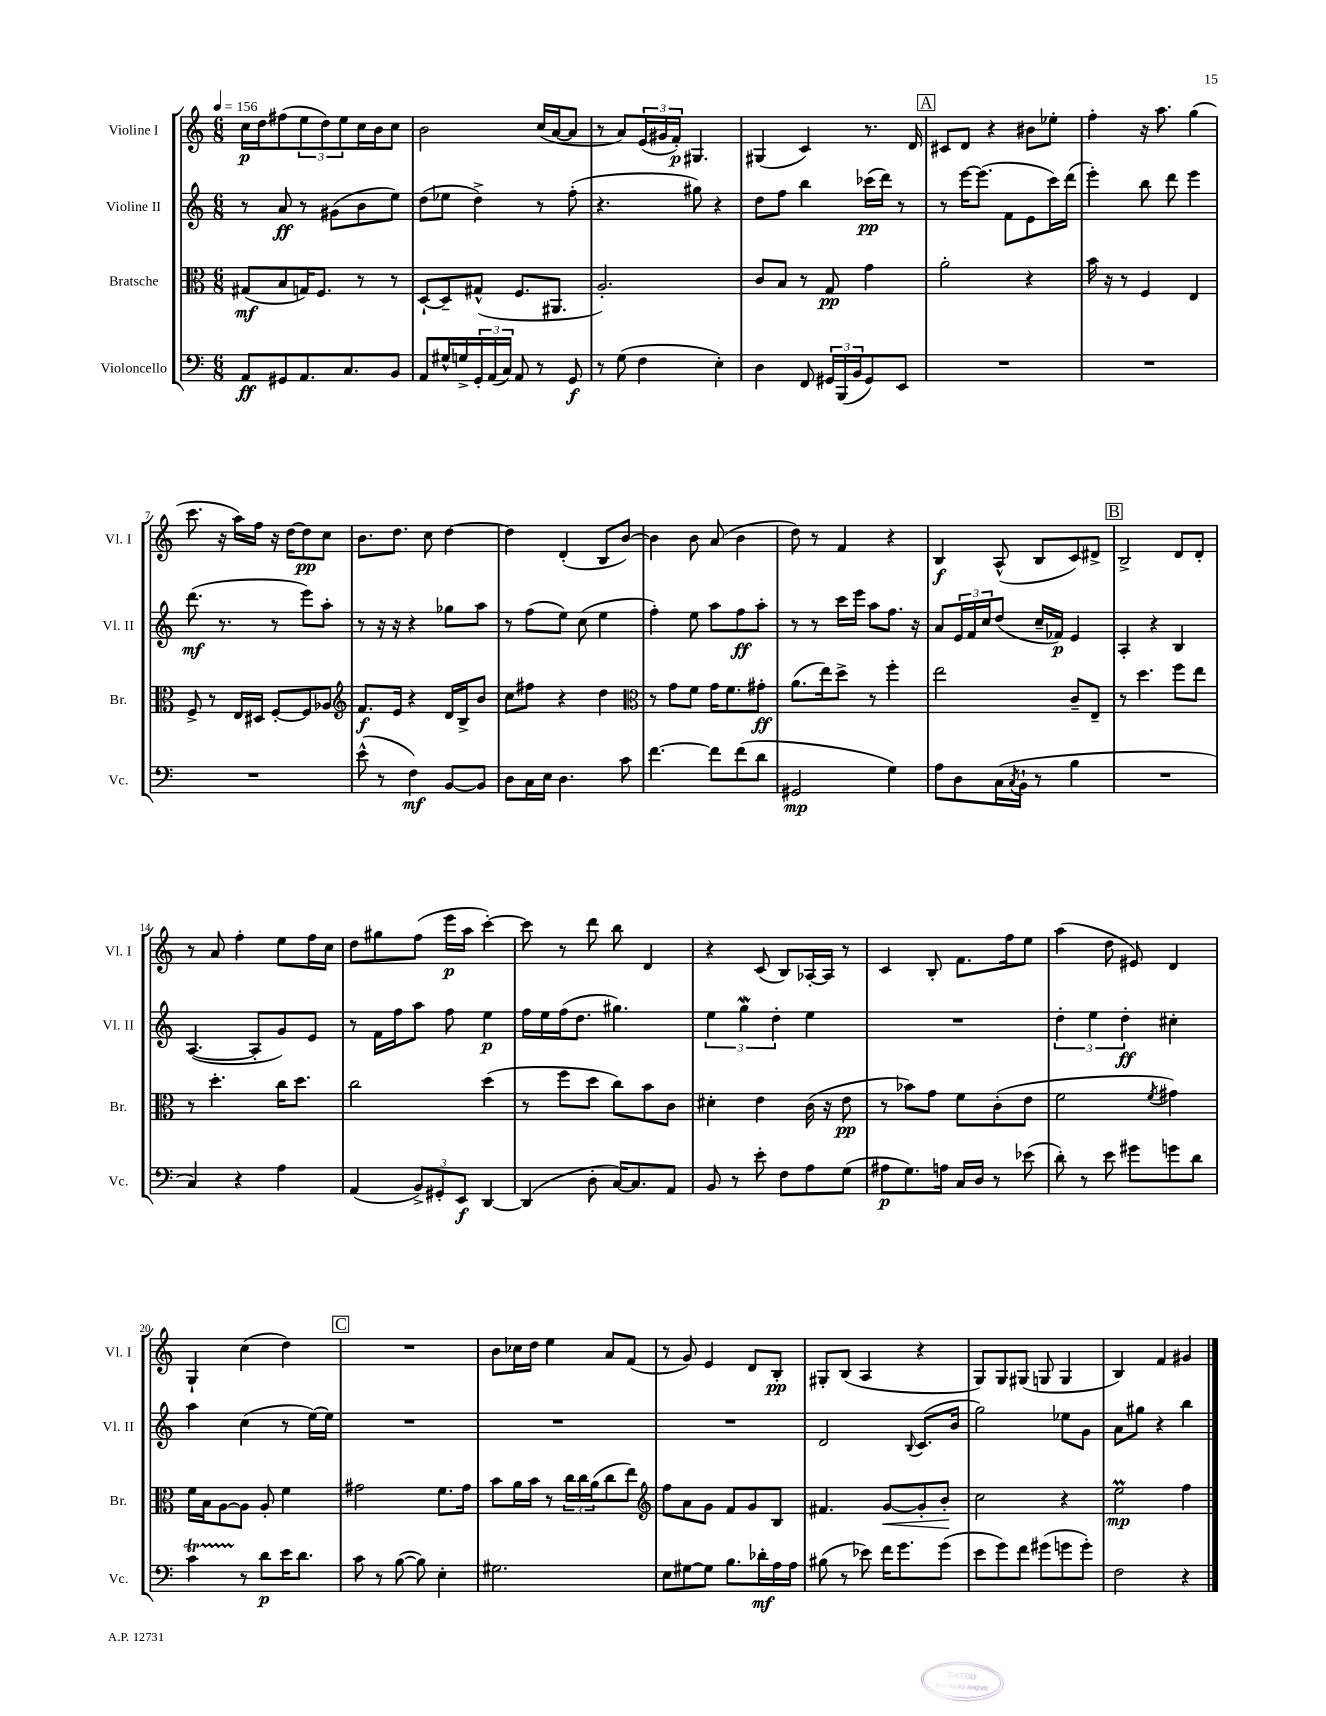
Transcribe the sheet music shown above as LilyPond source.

<<
\new StaffGroup <<
\new Staff = "s0" \with { instrumentName = "Violine I" shortInstrumentName = "Vl. I" } {
    \clef treble \key c \major \numericTimeSignature \time 6/8 \tempo 4 = 156
    c''16\p d''16 fis''8( \tuplet 3/2 { e''8 d''8) e''8 } c''16 b'16 c''8 |
    b'2 c''16( a'16~ a'8 |
    r8 a'8) \tuplet 3/2 { e'16( gis'16 f'16-.\p) } gis4. |
    gis4( c'4) r8. d'16 |
    \mark \markup { \box "A" } cis'8 d'8 r4 bis'8 ees''8-. |
    f''4-. r16 a''8. g''4( |
    c'''8. r16 a''16) f''16 r16 d''16~ d''8\pp c''8 |
    b'8. d''8. c''8 d''4~ |
    d''4 d'4-.( b8 b'8~) |
    b'4 b'8 a'8( b'4 |
    d''8) r8 f'4 r4 |
    b4\f a8-^( b8 c'8) dis'8-> |
    \mark \markup { \box "B" } b2-> d'8 d'8-. |
    r8 a'8 f''4-. e''8 f''16 c''16 |
    d''8 gis''8 f''8( e'''16\p a''16 c'''4~-.) |
    c'''8 r8 d'''8 b''8 d'4 |
    r4 c'8( b8) aes16~-. aes16 r8 |
    c'4 b8-. f'8. f''16 e''8 |
    a''4( d''8 eis'8) d'4 |
    g4-! c''4( d''4) |
    \mark \markup { \box "C" } R2. |
    b'8 ces''16 d''16 e''4 a'8 f'8( |
    r8 g'8) e'4 d'8 b8-.\pp |
    gis8-. b8( a4 r4 |
    g8) g8 gis8( g8 g4 |
    b4) f'4 gis'4 \bar "|." |
}
\new Staff = "s1" \with { instrumentName = "Violine II" shortInstrumentName = "Vl. II" } {
    \clef treble \key c \major \numericTimeSignature \time 6/8
    r8 a'8\ff r8 gis'8( b'8 e''8) |
    d''8( ees''8 d''4->) r8 f''8-.( |
    r4. gis''8) r4 |
    d''8 f''8 b''4 ces'''16\pp( d'''16) r8 |
    \mark \markup { \box "A" } r8 e'''16~ e'''8.( f'8 e'8 c'''16) d'''16( |
    e'''4-.) b''8 d'''8 e'''4 |
    d'''8.\mf( r8. r8 e'''8) a''8-. |
    r8 r16 r16 r4 ges''8 a''8 |
    r8 f''8( e''8) c''8( e''4 |
    f''4-.) e''8 a''8 f''8\ff a''8-. |
    r8 r8 c'''16 e'''16 a''8 f''8. r16 |
    a'8 \tuplet 3/2 { e'16 f'16 c''16 } d''8( c''16-- fes'16\p) e'4 |
    \mark \markup { \box "B" } a4-. r4 b4 |
    a4.~( a8-. g'8) e'8 |
    r8 f'16 f''16 a''8 f''8 e''4\p |
    f''16 e''16 f''16( d''8. gis''4.) |
    \tuplet 3/2 { e''4 g''4\mordent d''4-. } e''4 |
    R2. |
    \tuplet 3/2 { d''4-. e''4 d''4-.\ff } cis''4-. |
    a''4 c''4( r8 e''16~) e''16 |
    \mark \markup { \box "C" } R2. |
    R2. |
    R2. |
    d'2 \appoggiatura { b8 } c'8.( b'16 |
    g''2) ees''8 g'8 |
    a'8 gis''8 r4 b''4 \bar "|." |
}
\new Staff = "s2" \with { instrumentName = "Bratsche" shortInstrumentName = "Br." } {
    \clef alto \key c \major \numericTimeSignature \time 6/8
    gis8\mf( b8 g16) f8. r8 r8 |
    d8~-! d8-- gis8-^( f8. ais,8. |
    a2.-.) |
    c'8 b8 r8 g8\pp g'4 |
    \mark \markup { \box "A" } a'2-. r4 |
    b'16 r16 r8 f4 e4 |
    f8-> r8 e16 dis16 f8~-. f8 aes8 |
    \clef treble f'8.\f e'16 r4 d'16 b16-> b'8 |
    c''8 fis''8 r4 d''4 |
    \clef alto r8 g'8 f'8 g'16 f'8. gis'8-.\ff |
    a'8.( e''16) d''8-> r8 f''4-. |
    e''2 c'8-- e8-- |
    \mark \markup { \box "B" } r8 d''4. f''8 e''8 |
    r8 d''4.-. c''16 d''8. |
    c''2 d''4( |
    r8 f''8 d''8 c''8) b'8 c'8 |
    dis'4-. e'4 c'16( r16 e'8\pp |
    r8 bes'8) g'8 f'8 c'8-.( e'8 |
    f'2 \acciaccatura { f'8 } gis'4) |
    f'16 b16 a8~ a8 a8-. f'4 |
    \mark \markup { \box "C" } gis'2 f'8. gis'16 |
    b'8 a'16 b'16 r8 \tuplet 3/2 { c''16 c''16 a'16( } c''8 e''8) |
    \clef treble f''8 a'8 g'8 f'8 g'8 b8 |
    fis'4. g'8~\< g'8-. b'8-.\! |
    c''2 r4 |
    e''2\prall\mp f''4 \bar "|." |
}
\new Staff = "s3" \with { instrumentName = "Violoncello" shortInstrumentName = "Vc." } {
    \clef bass \key c \major \numericTimeSignature \time 6/8
    a,8\ff gis,8 a,8. c8. b,8 |
    a,8 gis16-^ g16-> \tuplet 3/2 { g,16-. a,16( c16) } a,8 r8 g,8\f |
    r8 g8( f4 e4-.) |
    d4 f,8 \tuplet 3/2 { gis,16 b,,16( b,16 } gis,8) e,8 |
    \mark \markup { \box "A" } R2. |
    R2. |
    R2. |
    e'8-^( r8 f4\mf) b,8~ b,8 |
    d8 c16 e16 d4. c'8 |
    f'4.~ f'8 f'8( d'8 |
    gis,2\mp g4) |
    a8 d8 c16( \acciaccatura { c8 } b,16-! r8 b4 |
    \mark \markup { \box "B" } R2. |
    c4) r4 a4 |
    a,4( \tuplet 3/2 { b,8->) gis,8-. e,8\f } d,4~ |
    d,4( d8-. c16~) c8. a,8 |
    b,8 r8 e'8-. f8 a8 g8( |
    ais8\p g8.) a16 c16 d16 r8 ees'8( |
    d'8-.) r8 e'8 gis'8 g'8 d'8 |
    c'4\startTrillSpan r8\stopTrillSpan d'8\p e'16 d'8. |
    \mark \markup { \box "C" } c'8 r8 b8~( b8) e4-. |
    gis2. |
    e8 gis8~ gis8 b8. des'16-.\mf a16 a16 |
    bis8( r8 ees'8) f'16 g'8. g'8( |
    e'8 g'8) f'8 gis'8( g'8 g'8-.) |
    f2 r4 \bar "|." |
}
>>
>>
